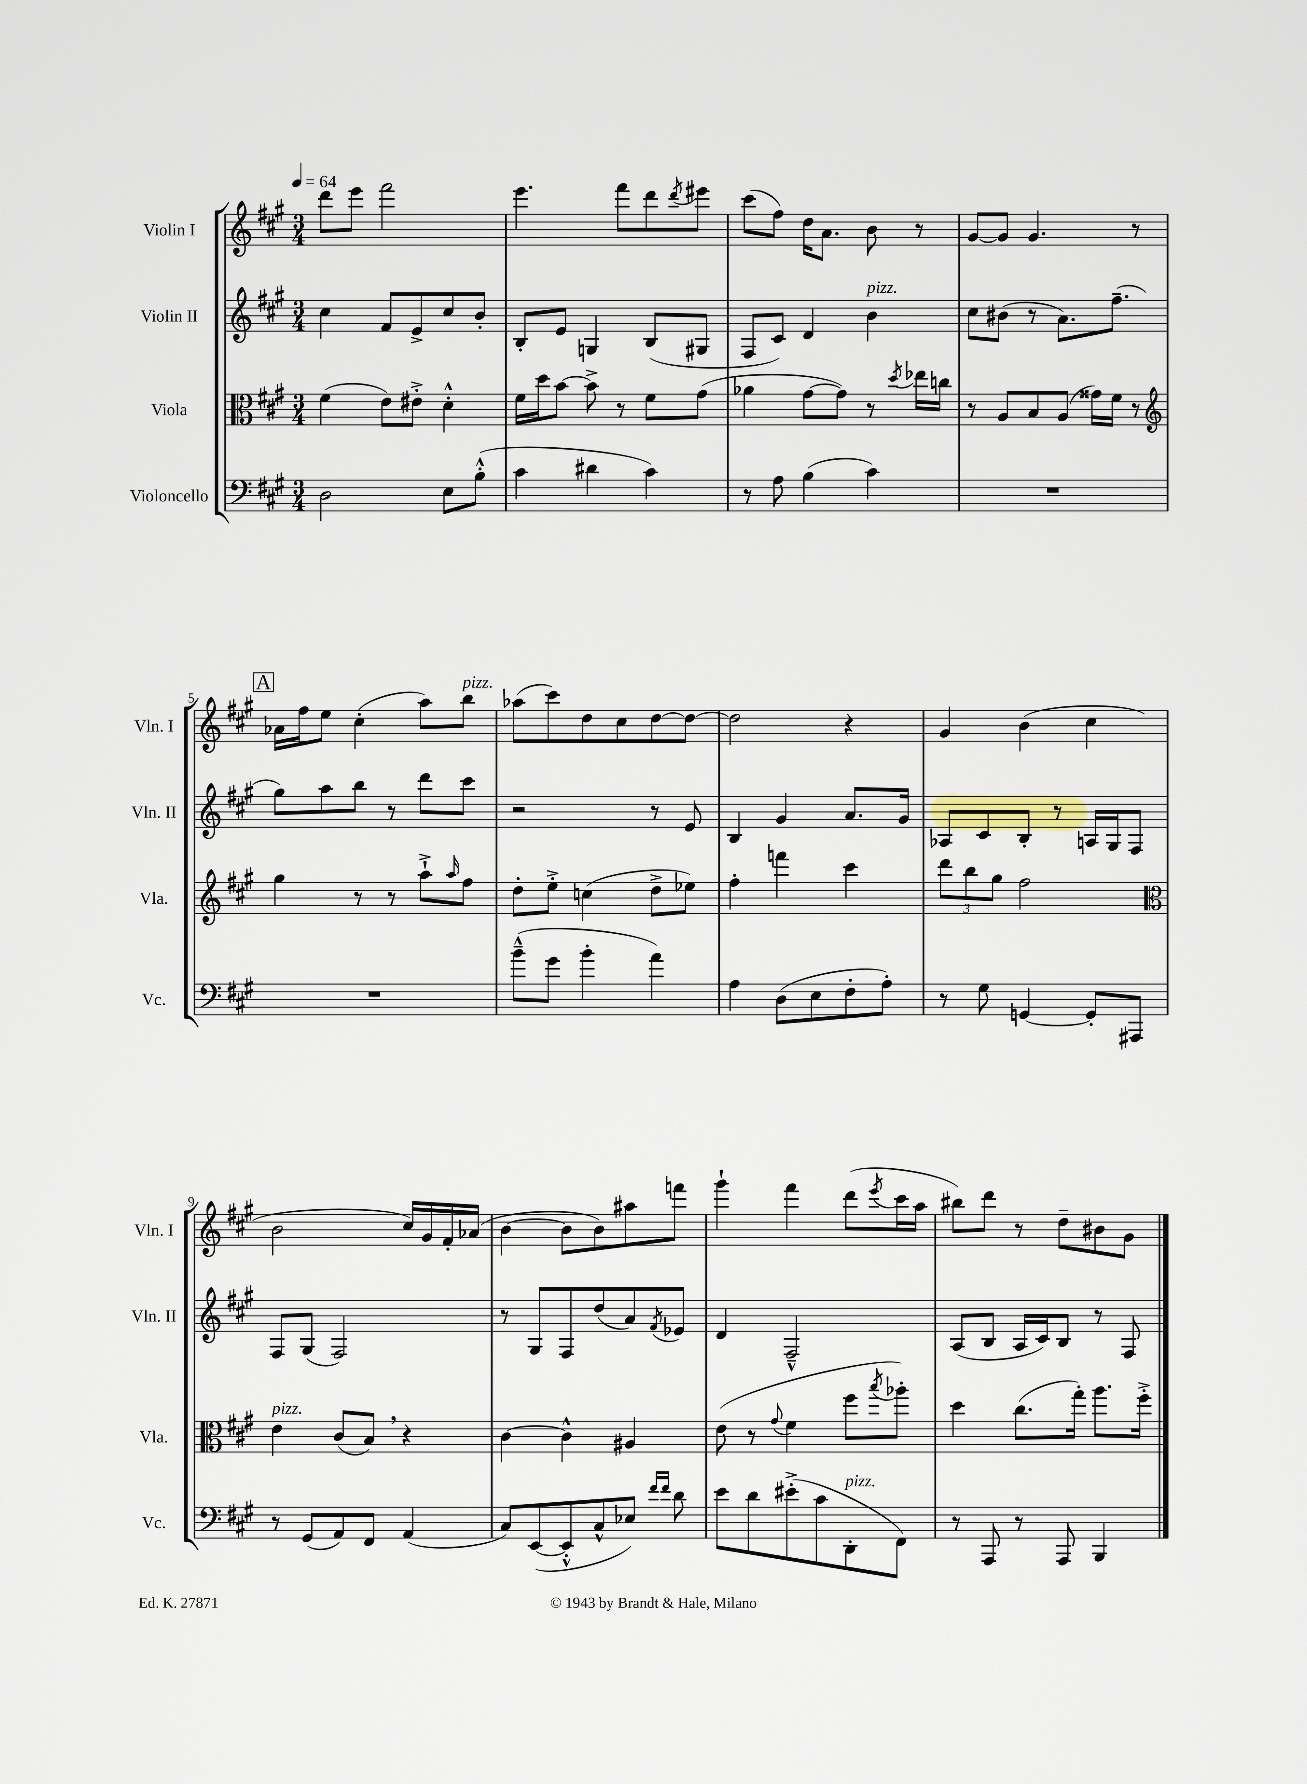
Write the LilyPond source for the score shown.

<<
\new StaffGroup <<
\new Staff = "s0" \with { instrumentName = "Violin I" shortInstrumentName = "Vln. I" } {
    \clef treble \key a \major \numericTimeSignature \time 3/4 \tempo 4 = 64
    d'''8 e'''8 fis'''2 |
    e'''4. fis'''8 d'''8 \acciaccatura { d'''8 } eis'''8 |
    cis'''8( fis''8) d''16 a'8. b'8 r8 |
    gis'8~ gis'8 gis'4. r8 |
    \mark \markup { \box "A" } aes'16 fis''16 e''8 cis''4-.( a''8) b''8^\markup { \italic "pizz." } |
    aes''8( cis'''8) d''8 cis''8 d''8~ d''8~ |
    d''2 r4 |
    gis'4 b'4( cis''4 |
    b'2 cis''16) gis'16 fis'16-. aes'16( |
    b'4~ b'8 b'8) ais''8 f'''8 |
    gis'''4-! fis'''4 d'''8( \acciaccatura { e'''8 } cis'''16 a''16 |
    bis''8) d'''8 r8 d''8-- bis'8 gis'8 \bar "|." |
}
\new Staff = "s1" \with { instrumentName = "Violin II" shortInstrumentName = "Vln. II" } {
    \clef treble \key a \major \numericTimeSignature \time 3/4
    cis''4 fis'8 e'8-> cis''8 b'8-. |
    b8-. e'8 g4 b8( gis8 |
    fis8 cis'8) d'4 b'4^\markup { \italic "pizz." } |
    cis''8 bis'8( r8 a'8.) fis''8.--( |
    \mark \markup { \box "A" } gis''8) a''8 b''8 r8 d'''8 cis'''8 |
    r2 r8 e'8 |
    b4 gis'4 a'8. gis'16 |
    aes8 cis'8 b8-. r8 a16 gis16 fis8 |
    fis8 gis8( fis2) |
    r8 gis8 fis8 d''8( a'8) \acciaccatura { fis'8 } ees'8 |
    d'4 fis2---^ |
    a8( b8 a16 cis'16) b8 r8 fis8 \bar "|." |
}
\new Staff = "s2" \with { instrumentName = "Viola" shortInstrumentName = "Vla." } {
    \clef alto \key a \major \numericTimeSignature \time 3/4
    fis'4( e'8) eis'8-.-> d'4-.-^ |
    fis'16 d''16 b'8~ b'8-> r8 fis'8 gis'8( |
    aes'4 gis'8~ gis'8) r8 \acciaccatura { d''8 } ees''16 c''16 |
    r8 a8 b8 a8( gisis'16) fis'16 r8 |
    \mark \markup { \box "A" } \clef treble gis''4 r8 r8 a''8-!-> \grace { a''16 } fis''8 |
    d''8-. e''8-.-> c''4( d''8-> ees''8) |
    fis''4-. f'''4 cis'''4 |
    \tuplet 3/2 { d'''8 b''8 gis''8 } fis''2 |
    \clef alto e'4^\markup { \italic "pizz." } cis'8( b8) \breathe r4 |
    cis'4~ cis'4-^ ais4 |
    e'8( r8 \appoggiatura { gis'8 } fis'4 fis''8 \acciaccatura { b''8 } aes''8-.) |
    d''4 cis''8.( gis''16-.) a''8. fis''16-.-> \bar "|." |
}
\new Staff = "s3" \with { instrumentName = "Violoncello" shortInstrumentName = "Vc." } {
    \clef bass \key a \major \numericTimeSignature \time 3/4
    d2 e8 b8-.-^( |
    cis'4 dis'4 cis'4) |
    r8 a8 b4( cis'4) |
    R2. |
    \mark \markup { \box "A" } R2. |
    b'8---^( gis'8 b'4-. a'4) |
    a4 d8( e8 fis8-. a8-.) |
    r8 gis8 g,4~ g,8-. ais,,8 |
    r8 gis,8( a,8) fis,8 a,4( |
    cis8) e,8~( e,8-.-^ cis8-^ ees8) \grace { fis'16 fis'16 } d'8 |
    e'8 d'8 eis'8-.->( cis'8 d,8-.^\markup { \italic "pizz." } fis,8) |
    r8 a,,8 r8 a,,8 b,,4 \bar "|." |
}
>>
>>
